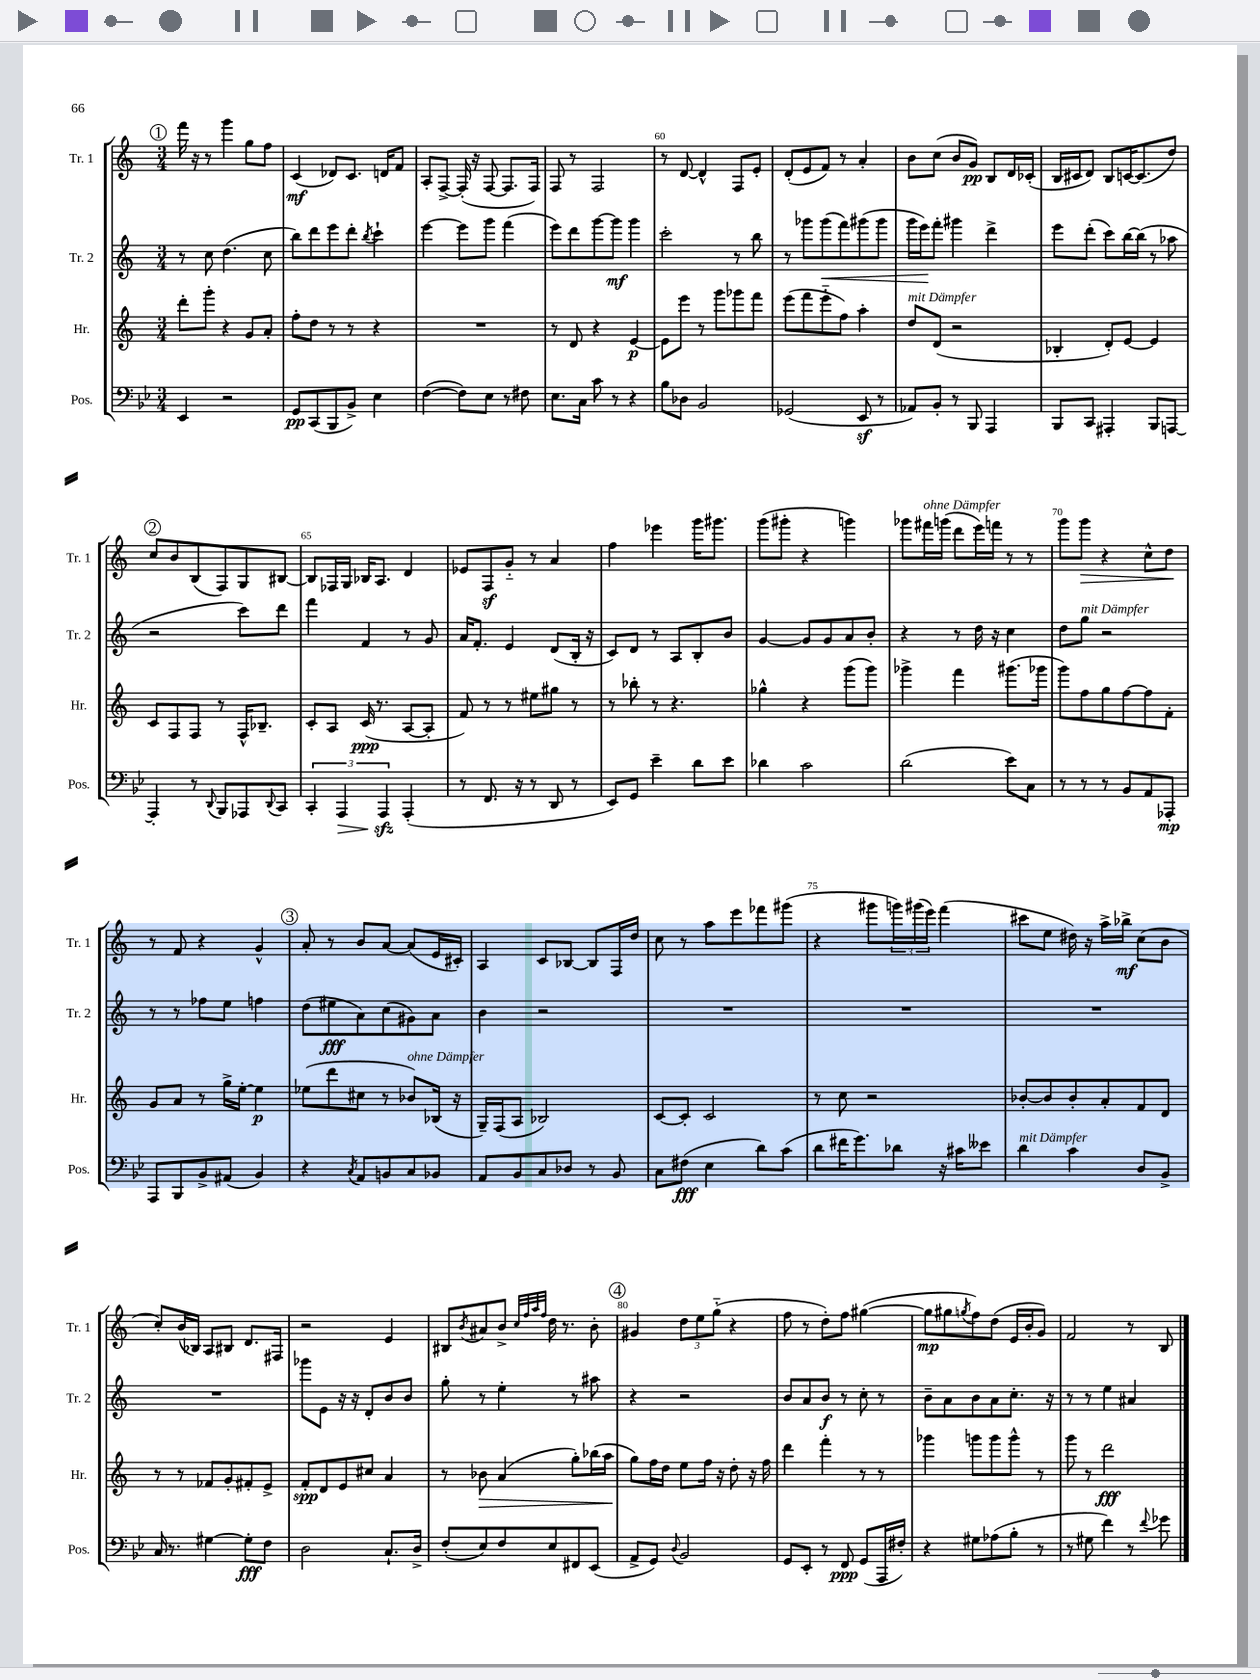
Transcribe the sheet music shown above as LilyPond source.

<<
\new StaffGroup <<
\new Staff = "s0" \with { instrumentName = "Tr. 1" shortInstrumentName = "Tr. 1" } {
    \clef treble \key c \major \numericTimeSignature \time 3/4
    \mark \markup { \circle "1" } f'''16 r16 r8 g'''4 g''8 f''8 |
    c'4\mf( des'8) c'8. d'16 f'8 |
    a8-. f8~-> f16-.( r16 f8~ f8. f16) |
    f8 r8 f2 |
    r8 d'8~ d'4-^ f8 e'8-. |
    d'8-.( e'8 f'8) r8 a'4-. |
    b'8 c''8( b'8 g'8\pp) b8 d'16 ces'16-.( |
    b16 cis'16 d'8) b8 c'16~ c'8.( d''8) |
    \mark \markup { \circle "2" } c''8 b'8 b8( f8) g8 bis8~ |
    bis8 fes16 g16 bes16 a8. d'4 |
    ees'8 f8\sf g'8-_ r8 a'4 |
    f''4 ees'''4 g'''16 gis'''8. |
    g'''8( gis'''8-. r4 g'''4) |
    ges'''8 fis'''16^\markup { \italic "ohne Dämpfer" } g'''16( d'''8 e'''16) f'''16 r8 r8 |
    g'''8 g'''8\> r4 c''8-^ d''8\! |
    r8 f'8 r4 g'4-^ |
    \mark \markup { \circle "3" } a'8-. r8 b'8 a'8~ a'8( e'16 cis'16-.) |
    a4 c'8 bes8~ bes8 f16 d''16 |
    c''8 r8 a''8 e'''8 fes'''8 gis'''8( |
    r4 gis'''8 \tuplet 3/2 { g'''16) gis'''16( e'''16) } f'''4( |
    cis'''8 e''8 dis''16) r16 a''16-> bes''16->\mf c''8( b'8 |
    c''8-.) b'16( bes16) a8 bis8 d'8. fis16 |
    r2 e'4 |
    bis8 \acciaccatura { b'8 } ais'8 b'8-> \grace { c''32 f''32 a''32 f''32 } d''16 r8. b'8-. |
    \mark \markup { \circle "4" } gis'4 \tuplet 3/2 { d''8 e''8 g''8-_( } r4 |
    f''8 r8 d''8-.) f''8 gis''4~( |
    gis''8\mp gis''8 \acciaccatura { g''8 } f''8) d''8( e'16 b'16-. g'8) |
    f'2 r8 b8 \bar "|." |
}
\new Staff = "s1" \with { instrumentName = "Tr. 2" shortInstrumentName = "Tr. 2" } {
    \clef treble \key c \major \numericTimeSignature \time 3/4
    \mark \markup { \circle "1" } r8 c''8 d''4.( c''8 |
    b''8) d'''8 e'''8 d'''8-. \acciaccatura { b''8 } c'''4-! |
    e'''4~ e'''8 g'''8 f'''4( |
    e'''8) d'''8 g'''8~ g'''8\mf g'''4 |
    c'''2-. r8 b''8 |
    r8 ges'''8 ges'''8\<( f'''8) gis'''8( gis'''8 |
    g'''16 e'''16\!) f'''8-. gis'''4 d'''4-> |
    e'''8 d'''8-.( c'''8) b''16~ b''16( r8 aes''8 |
    \mark \markup { \circle "2" } r2 c'''8) d'''8 |
    f'''4 f'4 r8 g'8 |
    a'16 f'8.-. e'4 d'8( b16-. r16 |
    c'8) d'8 r8 a8 b8-. b'8 |
    g'4~ g'8 g'8 a'8 b'8-. |
    r4 r8 d''16 r16 c''4 |
    d''8 g''8^\markup { \italic "mit Dämpfer" } r2 |
    r8 r8 fes''8 e''8 f''4 |
    \mark \markup { \circle "3" } d''8( eis''8\fff a'8) c''8( gis'8) a'8 |
    b'4 r2 |
    R2. |
    R2. |
    R2. |
    R2. |
    ges'''8 e'8 r16 r16 d'8-. b'8 b'8 |
    g''8-. r8 e''4-. r8 ais''8 |
    \mark \markup { \circle "4" } r4 r2 |
    b'8 a'8 b'8\f r8 c''8-. r8 |
    b'8-- a'8 b'8 a'8 c''8.-. r16 |
    r8 r8 e''4 ais'4 \bar "|." |
}
\new Staff = "s2" \with { instrumentName = "Hr." shortInstrumentName = "Hr." } {
    \clef treble \key c \major \numericTimeSignature \time 3/4
    \mark \markup { \circle "1" } d'''8-. g'''8-. r4 g'8 a'8-. |
    f''8-. d''8 r8 r8 r4 |
    R2. |
    r8 d'8 r4 e'4~\p |
    e'8 e'''8 r8 g'''8 ges'''8 f'''8 |
    e'''8( f'''8 e'''8-_ f''8) a''4-. |
    d''8^\markup { \italic "mit Dämpfer" } d'8( r2 |
    bes4-. d'8-.) e'8~ e'4 |
    \mark \markup { \circle "2" } c'8 f8 f8 r8 f16-^ bes8.-- |
    c'8-. a8 c'16\ppp( r8. a8~ a8-. |
    f'8) r8 r8 eis''8 gis''8 r8 |
    r8 bes''8-. r8 r4. |
    ges''4-^ r4 g'''8( g'''8) |
    ges'''4-> f'''4 gis'''8.( ges'''16 |
    g'''8) f''8 g''8 f''8~ f''8 f'8-. |
    g'8 a'8 r8 g''16-> e''16~-. e''4\p |
    \mark \markup { \circle "3" } ees''8( d'''8 cis''8 r8 bes'8^\markup { \italic "ohne Dämpfer" }) bes16( r16 |
    g16--) f16( a8 bes2) |
    c'8~ c'8-. c'2 |
    r8 c''8 r2 |
    bes'8~-. bes'8 bes'8-. a'8-. f'8 d'8 |
    r8 r8 fes'8 g'8-. fis'8-. e'8-> |
    f'8-.\spp d'8 e'8 cis''8 a'4 |
    r8 bes'8\> a'4( g''8-.) bes''16( a''16\! |
    \mark \markup { \circle "4" } g''8) f''16 d''16 e''8 f''16 r16 d''8-. r16 f''16 |
    d'''4 f'''4-. r8 r8 |
    ges'''4 g'''8 g'''8 g'''8-^ r8 |
    g'''8 r8 d'''2\fff \bar "|." |
}
\new Staff = "s3" \with { instrumentName = "Pos." shortInstrumentName = "Pos." } {
    \clef bass \key bes \major \numericTimeSignature \time 3/4
    \mark \markup { \circle "1" } ees,4 r2 |
    g,8\pp c,8( bes,,8 bes,8->) ees4 |
    f4~( f8) ees8 r8 fis8 |
    ees8. c16 c'8 r8 r4 |
    bes8 des8 bes,2 |
    ges,2( ees,8\sf r8 |
    aes,8) bes,8-. r8 bes,,8 a,,4 |
    bes,,8 c,8 ais,,4-. bes,,8 a,,8~ |
    \mark \markup { \circle "2" } a,,4-. r8 \appoggiatura { d,8 } bes,,8 aes,,8 \appoggiatura { d,8 } c,8 |
    \tuplet 3/2 { c,4-. a,,4\> a,,4\sfz\! } a,,4-.( |
    r8 f,8. r16 r8 d,8 r8 |
    ees,8) g,8 ees'4-- d'8 ees'8 |
    des'4 c'2 |
    d'2( ees'8) c8 |
    r8 r8 r8 bes,8 a,8 aes,,8-.\mp |
    a,,8 bes,,8 bes,8-> ais,8( bes,4) |
    \mark \markup { \circle "3" } r4 \acciaccatura { c8 } a,8 b,8 c8 bes,8 |
    a,8 bes,8 c8 des8 r8 bes,8 |
    c8 fis8\fff( ees4 d'8) c'8( |
    d'8 fis'16 g'8.) des'8 r16 cis'16 eeses'8 |
    d'4^\markup { \italic "mit Dämpfer" } c'4 d8 bes,8-> |
    c16 r8. gis4~ gis8-.\fff f8 |
    d2 c8.-! d16-> |
    f8-.( ees8) f8 ees8 fis,8 ees,8( |
    \mark \markup { \circle "4" } a,8-> g,8) \appoggiatura { d8 } bes,2 |
    g,8 ees,8-. r8 f,8\ppp g,8( a,,16 fis16-.) |
    r4 gis8 aes8( bes8-. r8 |
    r8 gis8 f'4) r8 \appoggiatura { f'8 } ges'8 \bar "|." |
}
>>
>>
\layout { \context { \Score currentBarNumber = #56 \override BarNumber.break-visibility = ##(#f #t #t) barNumberVisibility = #(every-nth-bar-number-visible 5) } }
